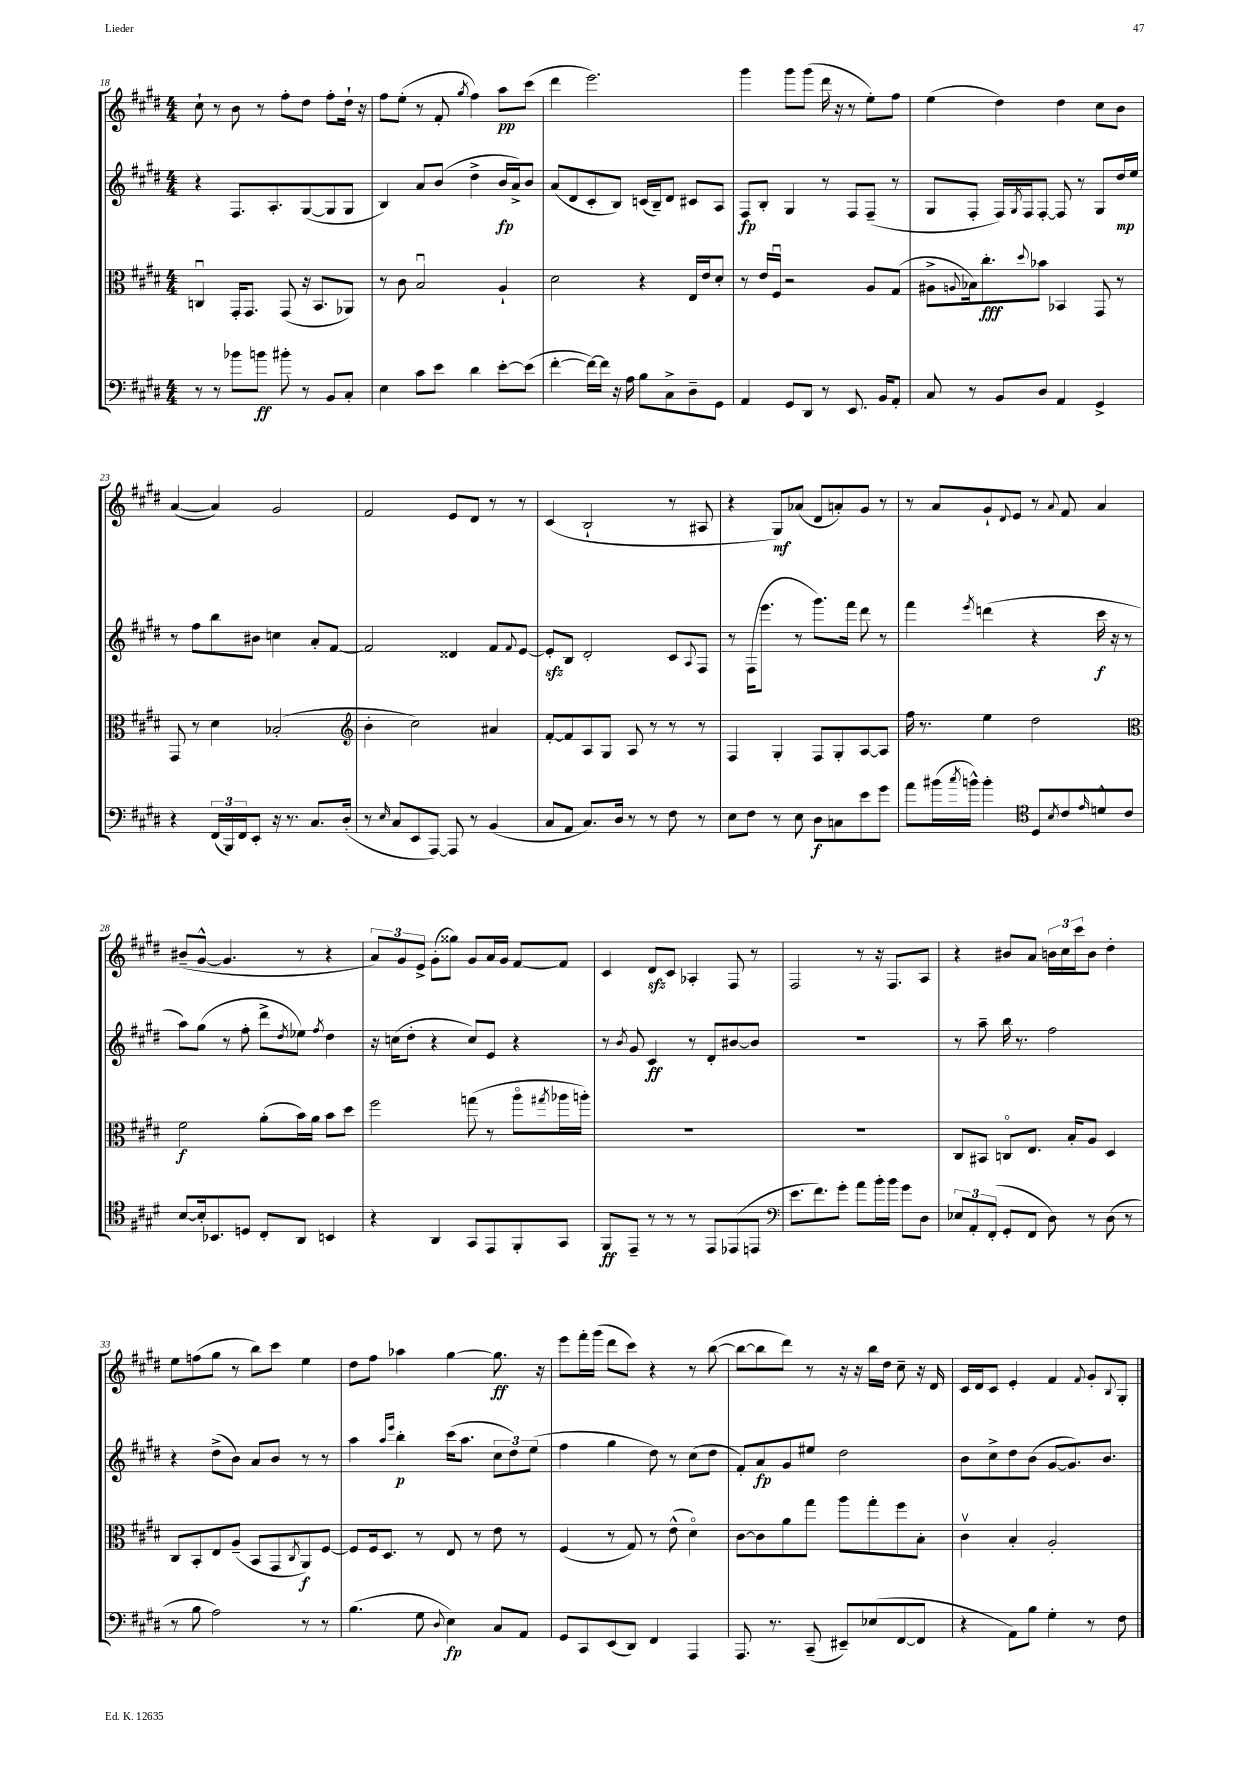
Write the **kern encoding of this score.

**kern	**kern	**kern	**kern
*staff4	*staff3	*staff2	*staff1
*clefF4	*clefC3	*clefG2	*clefG2
*k[f#c#g#d#]	*k[f#c#g#d#]	*k[f#c#g#d#]	*k[f#c#g#d#]
*M4/4	*M4/4	*M4/4	*M4/4
8r	4Cu	4r	8cc#`
8r	.	.	8r
8b-	16GG#'	8.F#	8b
.	8.GG#	.	.
8b	.	.	8r
.	.	8.A'	.
8b#'	(8GG#	.	8ff#'
8r	16r	([8G#	8dd#
.	8.BB	.	.
8BB	.	8G#]	8ff#'
8C#'	8AA-)	8G#	16dd#`
.	.	.	16r
=	=	=	=
4E	8r	4B)	8ff#
.	8c#	.	(8ee'
8c#	2Bu	8a	8r
8e	.	(8b	8f#'
.	.	.	8qgg#
4d#	.	4dd#^	4ff#)
[8e'	4A`	16b	8aa
.	.	16a^)	.
(8e]	.	8b	(8ccc#
=	=	=	=
[4f#'	2d#	(8a	4ddd#
.	.	8d#	.
16f#_)	.	8c#'	2.eee)
16f#]	.	.	.
16r	.	8B)	.
16A	.	.	.
8B	4r	(16c	.
.	.	16B~)	.
8C#^	.	8d#	.
8D#~	16E	8c#	.
.	16e	.	.
8GG#	8d#'	8A	.
=	=	=	=
4AA	8r	8F#	4ggg#
.	16e	8B'	.
.	16F#u	.	.
8GG#	2r	4G#	8ggg#
8DD#	.	.	(8ggg#
8r	.	8r	16ddd#
.	.	.	16r
8.EE	.	8F#	8r
.	8A	(8F#~	8ee')
16BB	.	.	.
8AA'	(8G#	8r	8ff#
=	=	=	=
8C#	8A#^	8G#	(4ee
.	8qqA	.	.
8r	16B-)	8F#'	.
.	8.cc#'	.	.
8BB	.	16F#)	4dd#)
.	.	8qG#	.
.	.	16F#	.
.	8qqdd#	.	.
8D#	8b-	[8F#'	.
4AA	4BB-	8F#]	4dd#
.	.	8r	.
4GG#^	8GG#	8G#	8cc#
.	8r	16dd#	8b
.	.	16ee	.
=	=	=	=
4r	8GG#	8r	([4a
.	8r	8ff#	.
(24FF#	4d#	8bb	4a])
24BBB)	.	.	.
24FF#	.	.	.
8EE'	.	8b#	.
16r	(2B-'	4cc	2g#
8.r	.	.	.
8.C#	.	8a'	.
.	.	[8f#	.
(16D#'	.	.	.
=	=	=	=
*	*clefG2	*	*
8r	4b'	2f#]	2f#
16qqE	.	.	.
8C#	.	.	.
8EE	2cc#)	.	.
[8AAA)	.	.	.
8AAA]	.	4d##	8e
8r	.	.	8d#
(4BB	4a#	8f#	8r
.	.	8qqf#	.
.	.	[8e	8r
=	=	=	=
8C#	[8f#'	8e']	(4c#
8AA	8f#]	8B	.
8.C#)	8A	2d#'	2B`
.	8G#	.	.
16D#	.	.	.
8r	8A	.	.
8r	8r	.	.
8F#	8r	8c#	8r
.	.	8qqA	.
8r	8r	8F#	8A#
=	=	=	=
8E	4F#	8r	4r
8F#	.	(16F#	.
.	.	8.eee	.
8r	4G#'	.	8G#)
8E	.	8r	(8a-
8D#	8F#	8.ggg#)	8d#
8C	8G#'	.	8a')
.	.	16fff#	.
8e	[8A	8ddd#	8g#
8g#	8A]	8r	8r
=	=	=	=
8a	16ff#	4fff#	8r
.	8.r	.	.
(16b#	.	.	8a
8qcc#	.	.	.
16b^^)	.	.	.
.	.	8qeee	.
4b'	4ee	(4ddd	8g#`
.	.	.	8qqd#
.	.	.	8e
*clefC4	*	*	*
8D#	2dd#	4r	8r
8qB	.	.	8qqa
8c#	.	.	8f#
16qqe	.	.	.
8d^^	.	16ccc#	4a
.	.	16r	.
8c#	.	8r	.
=	=	=	=
*	*clefC3	*	*
[8B	2f#	8aa)	(8b#~
16B']	.	(8gg#	[8g#^^
8.BB-	.	.	.
.	.	8r	4.g#]
8D	.	8ff#'	.
8C#'	(8a'	8ddd#^	.
.	.	8qdd#	.
8AA	16b)	8ee-)	8r
.	16a	.	.
.	.	8qff#	.
4BB	8b	4dd#	4r
.	8dd#	.	.
=	=	=	=
4r	2ff#	16r	12a)
.	.	(16cc	.
.	.	.	12g#
.	.	8dd#'	.
.	.	.	12e^
4AA	.	4r	(8g#'
.	.	.	8gg##)
8GG#	(8gg	8cc)	8g#
8EE	8r	8e	16a
.	.	.	16g#
8FF#'	8aao	4r	[8f#
.	8qgg#	.	.
8GG#	16aa-	.	8f#]
.	16aa')	.	.
=	=	=	=
8FF#	1r	8r	4c#
.	.	8qb	.
8EE~	.	8g#	.
8r	.	4c#	8d#
8r	.	.	8c#
8r	.	8r	4A-'
8EE	.	8d#'	.
(8EE-	.	[8b#	8F#
8EE	.	8b#]	8r
=	=	=	=
*clefF4	*	*	*
8.e	1r	1r	2F#
8.f#)	.	.	.
8g#'	.	.	.
8a	.	.	8r
16b'	.	.	16r
16b	.	.	8.F#
8g#	.	.	.
8D#	.	.	8A
=	=	=	=
12E-	8C#	8r	4r
12AA'	.	.	.
.	8BB#	8aa~	.
(12FF#'	.	.	.
8GG#'	8Co	16bb	8b#
.	.	8.r	.
8FF#	8.E	.	8a
8D#)	.	2ff#	24b
.	.	.	24cc#
.	16B'	.	.
.	.	.	24ccc#
8r	8A	.	8b
(8D#	4D#	.	4dd#'
8r	.	.	.
=	=	=	=
8r	8C#	4r	8ee
8B	8BB'	.	(8ff
2A)	8E	(8dd#^	8gg#
.	(8A~	8b)	8r
.	8BB	8a	8bb)
.	8GG#	8b	8ccc#
.	8qC#	.	.
8r	8AA)	8r	4ee
8r	[8F#	8r	.
=	=	=	=
(4.B	8F#]	4aa	8dd#
.	16F#	.	8ff#
.	8.D#	.	.
.	.	16qqaa	.
.	.	16qqeee	.
.	.	4bb'	4aa-
8G#	8r	.	.
8qqD#	.	.	.
4E)	8E	(16ccc#	[4gg#
.	.	8.aa	.
.	8r	.	.
8C#	8e	12cc#	8.gg#]
.	.	12dd#)	.
8AA	8r	.	.
.	.	(12ee	.
.	.	.	16r
=	=	=	=
8GG#	(4F#	4ff#	8eee
8CC#	.	.	16fff#'
.	.	.	(16ggg#
(8EE	8r	4gg#	8ddd#
8DD#)	8G#)	.	8ccc#)
4FF#	8r	8dd#)	4r
.	(8e^^	8r	.
4AAA	4d#o)	(8cc#	8r
.	.	8dd#	([8bb
=	=	=	=
8.AAA	[8c#	8f#')	8bb_
.	8c#]	8a	8bb]
8.r	.	.	.
.	8a	8g#	8ddd#)
(8CC#~	8gg#	8ee#	8r
8EE#~)	8aa	2dd#	16r
.	.	.	16r
(8E-	8gg#'	.	16bb
.	.	.	16dd#
[8FF#	8ff#	.	8cc#~
8FF#]	8B'	.	16r
.	.	.	16d#
=	=	=	=
4r	4c#v	8b	16c#
.	.	.	16d#
.	.	8cc#^	8c#
8AA)	4B'	8dd#	4e'
8B	.	(8b	.
4G#'	2A'	[8g#	4f#
.	.	8.g#])	.
.	.	.	8qqf#
8r	.	.	8g#'
.	.	8.b	.
.	.	.	8qqB
8F#	.	.	8G#'
==	==	==	==
*-	*-	*-	*-
